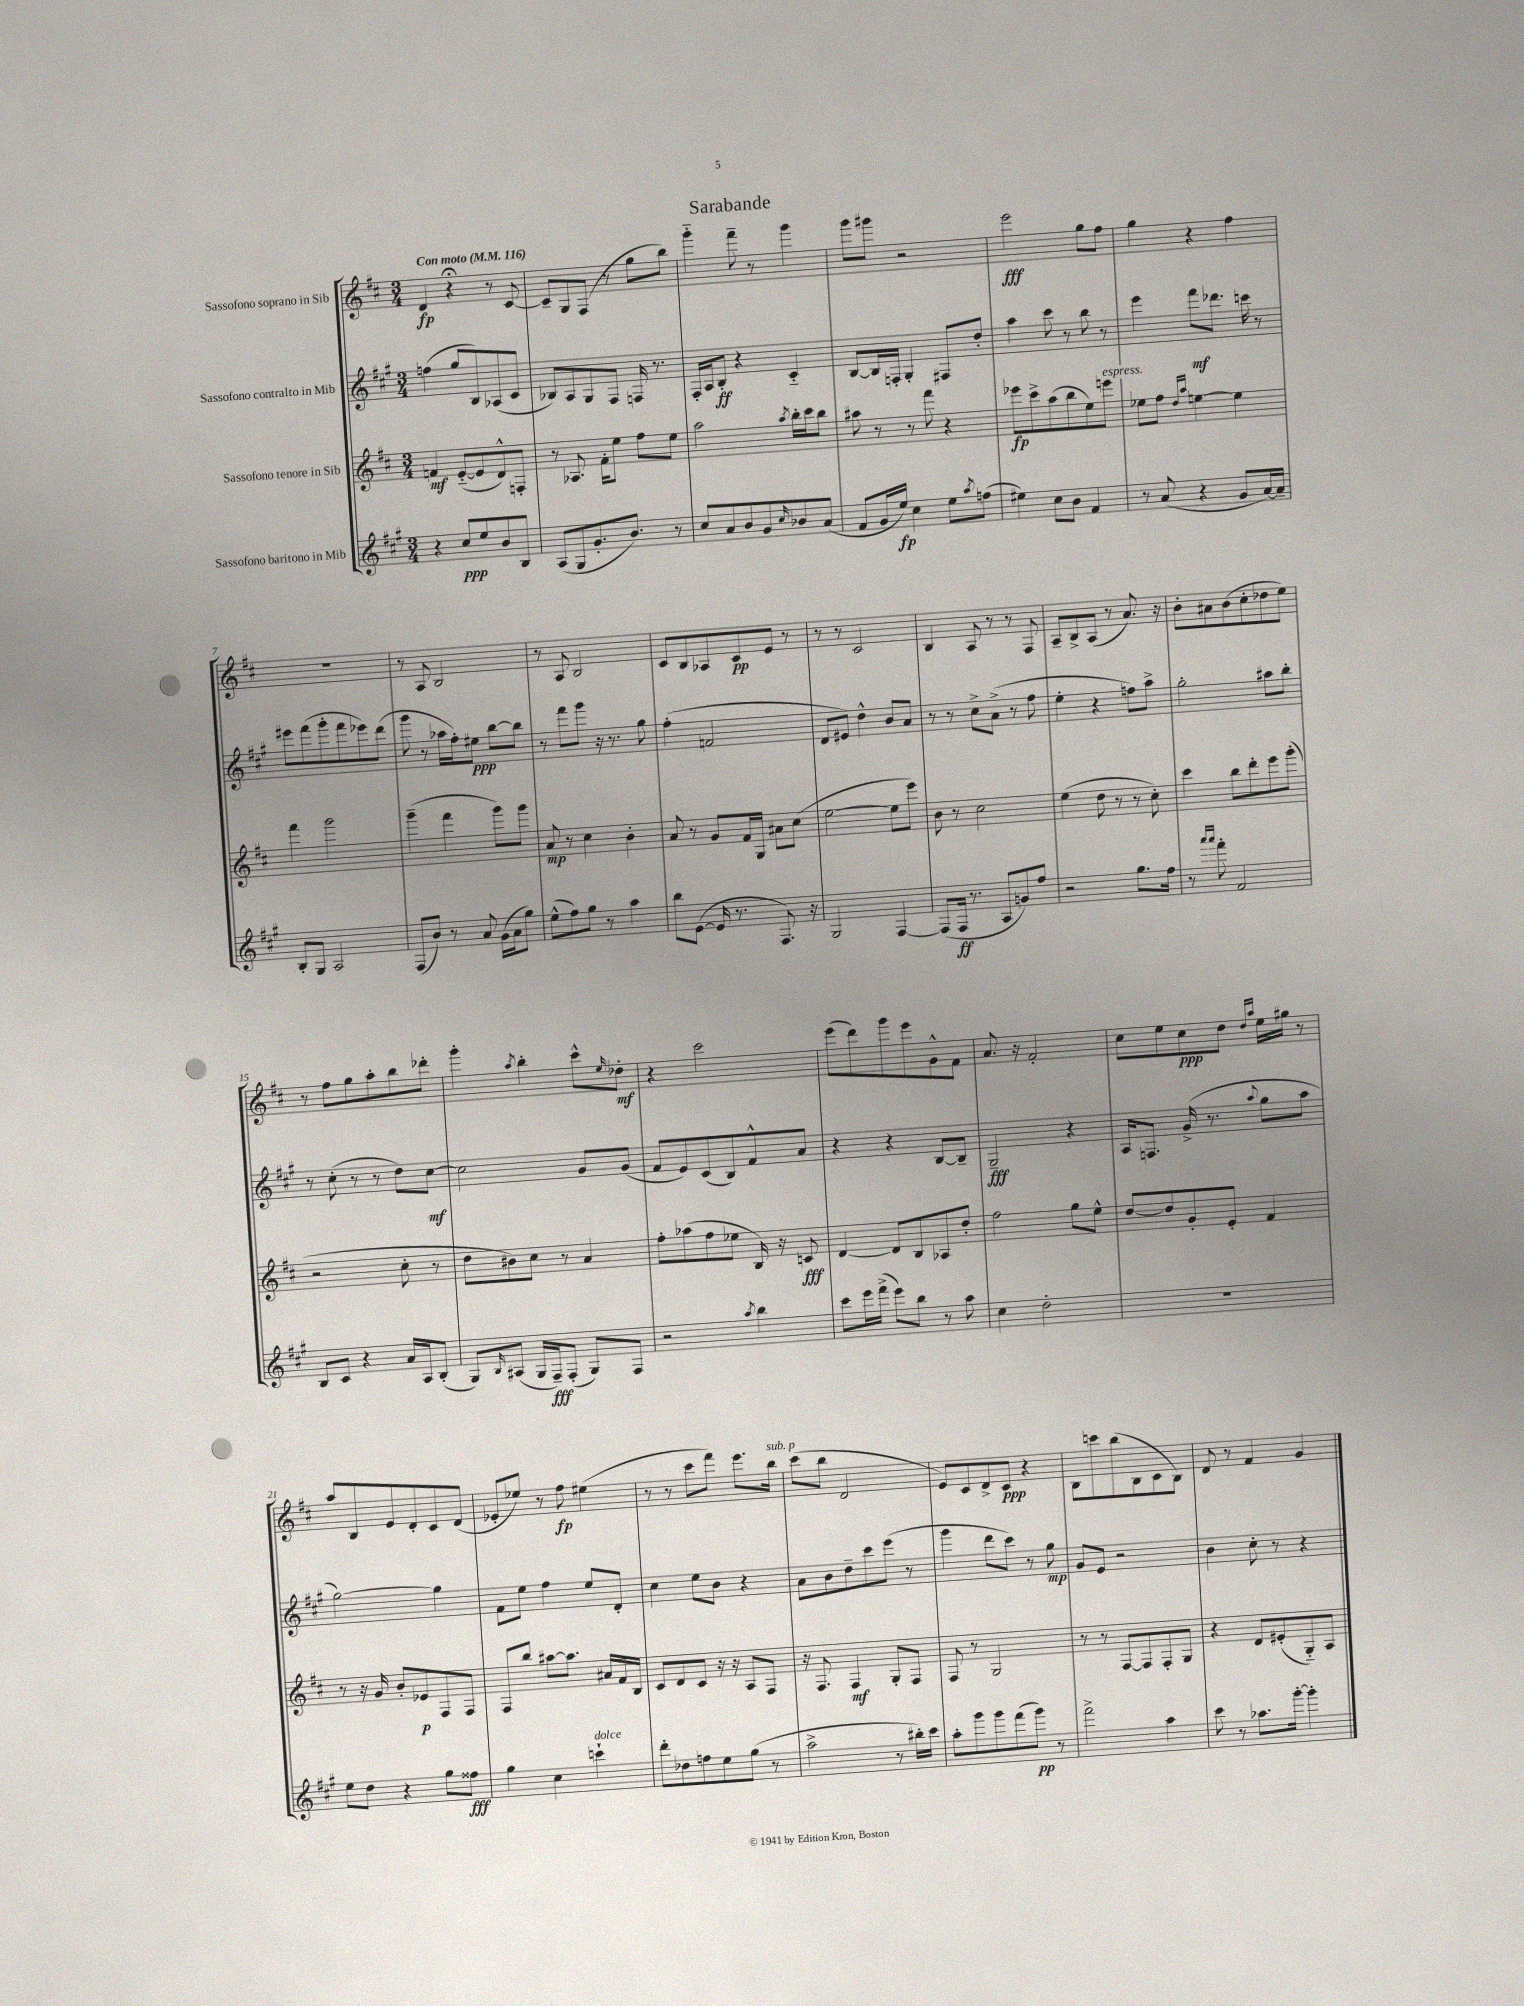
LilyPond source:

\header { title = "Sarabande" }
<<
\new StaffGroup <<
\new Staff = "s0" \with { instrumentName = "Sassofono soprano in Sib" } {
    \clef treble \key d \major \numericTimeSignature \time 3/4 \tempo "Con moto" 4 = 116
    d'4\fp r4\fermata r8 cis'8~ |
    cis'8-- g8 fis8( r8 g''8 b''8) |
    g'''4-_ fis'''8-- r8 g'''4 |
    g'''8 gis'''8 r2 |
    e'''2\fff g''8 fis''8 |
    g''4 r4 fis''4 |
    R2. |
    r8 a8 b2 |
    r8 a8 b2 |
    cis'8 b8 aes8 cis'8\pp e'8 r8 |
    r8 r8 cis'2 |
    b4 a8 r8 r8 fis8 |
    a8-- b8-> a8( r8 a'8.) r16 |
    b'8-. ais'8 b'8( cis''8-. des''8 e''8) |
    r8 fis''8 g''8 a''8-. b''8 des'''8-. |
    g'''4-. \acciaccatura { a''8 } b''4-. cis'''8-^ \grace { e''16 } des''8-.\mf |
    r4 cis'''2 |
    e'''8( d'''8) g'''8 e'''8 g'8-^ fis'8 |
    a'8. r16 fis'2-. |
    cis''8 e''8 cis''8\ppp d''8 \grace { d''16 a''16 } e''16 gis''16 r8 |
    a''8 b8 e'8 d'8-. cis'8 d'8( |
    ees'8-. ees''8) r8 fis''8\fp eis''4( |
    r8 r8 cis'''8 fis'''8) e'''8. b''16^\markup { \italic "sub. p" } |
    cis'''8( b''8 d'2 |
    e'8) cis'8 d'8-> cis'8\ppp r4 |
    b8 c'''8 b''8( b8 cis'8 b8) |
    d'8 r8 fis'4 g'4 \bar "|." |
}
\new Staff = "s1" \with { instrumentName = "Sassofono contralto in Mib" } {
    \clef treble \key a \major \numericTimeSignature \time 3/4
    f''4( gis''8 b8) aes8( cis'8 |
    bes8) a8 gis8 fis8 f16 r8. |
    fis16-. a16 b8-.\ff r4 cis'4-_ |
    b8~ b16 f16-. gis4-. fis8 d''8-. |
    a''4 cis'''8 r8 b''8 r8 |
    e'''4 fis'''8\mf des'''8. c'''16 r8 |
    eis'''8 fis'''8( gis'''8-. fis'''8 ees'''8) d'''8( |
    gis'''8 r8 aes''16 fis''16-.) eis''8\ppp b''8~ b''8 |
    r8 fis'''8 gis'''8 r16 r8. gis''8 |
    fis''4-.( f'2 |
    d'8 eis'8) d''4-^ b'8 a'8 |
    r8 r8 cis''8-> a'8->( r8 fis''8 |
    e''4-. r4 f''8) a''8-> |
    gis''2-. ais''8 b''8-. |
    r8 cis''8-.( r8 r8 d''8) cis''8~\mf |
    cis''2 gis'8 gis'8( |
    fis'8 e'8) cis'8( b8) fis'8-^ a'8 |
    r4 r4 b8~ b8-- |
    gis2--\fff r4 |
    a16 f8. gis'16->( r8. \appoggiatura { a''8 } gis''8 a''8 |
    gis''2~) gis''4 |
    fis'8 e''8 fis''4 e''8 d'8-. |
    cis''4 e''8 b'8 r4 |
    a'8 b'8 d''8-- cis'''8 e'''8( r8 |
    gis'''4 d'''8 cis'''8) r8 gis''8\mp |
    gis'8 e'8 r2 |
    b'4 cis''8-. r8 r4 \bar "|." |
}
\new Staff = "s2" \with { instrumentName = "Sassofono tenore in Sib" } {
    \clef treble \key d \major \numericTimeSignature \time 3/4
    f'4\mf e'8~-_( e'8 d'8-^) f8-. |
    r8 aes8. fis'16-. e''8 fis''8 e''8 |
    a''2 \acciaccatura { a''8 } b''16-. cis'''16 b''8 |
    ais''8 r8 r8 fis'''8 r4 |
    ees'''8\fp cis'''8-> a''8( b''8 e''8) e'''8^\markup { \italic "espress." } |
    ees''8 fis''8 \grace { d''16 a''16 } e''4~ e''4 |
    fis'''4 g'''2 |
    g'''4--( fis'''4 g'''8) g'''8 |
    a'8\mp r8 cis''4 b'4-. |
    a'8 r8 g'8 fis'16 g16 ais'8 cis''8( |
    e''2~ e''8 e'''8) |
    b'8 r8 cis''2 |
    e''4( d''8 r8 r8 cis''8-.) |
    cis'''4 b''8 d'''8-. e'''8 g'''8-.( |
    r2 cis''8-. r8 |
    d''8 bis'8) cis''8 r8 a'4 |
    fis''8-. aes''8( fis''8 ees''8 b16) r16 c'8\fff |
    d'4~ d'8 b8 aes8 d''8-. |
    fis''2 g''8 e''8-^ |
    d''8~ d''8 g'8-. e'8-. fis'4 |
    r8 r16 g'16 b'8-. ees'8\p fis8 fis8 |
    fis8 b''8 ais''8~ ais''8. ais'16 fis'16 b16 |
    cis'8 d'8 cis'8 r16 r16 a8 fis8 |
    r16 fis8. fis4\mf g8-. fis8 |
    fis8 r8 g2 |
    r8 r8 fis8~ fis8 fis8-. g8 |
    r4 d'8 eis'8-.( g8-_) a8 \bar "|." |
}
\new Staff = "s3" \with { instrumentName = "Sassofono baritono in Mib" } {
    \clef treble \key a \major \numericTimeSignature \time 3/4
    r4 cis''8\ppp e''8 b'8 b8 |
    a8( gis8 gis'8.-. b'8.) r8 |
    cis''8 a'8 b'8 gis'8 \grace { cis''16 } bes'8 a'8( |
    fis'8 gis'16 e''16\fp) cis''4 e''8 \acciaccatura { a''8 } f''8( |
    eis''4) cis''8 b'8 fis'4 |
    r8 a'8( r4 gis'8 a'16~) a'16-- |
    b8-. gis8 a2 |
    fis8( b'8) r8 a'8 gis'16( a'16 gis''8) |
    e''8-^( fis''8) gis''8 r8 a''4 |
    b''8 e'8~( e'16 r8. fis8.) r16 |
    gis2 fis4~ |
    fis8( fis16\ff r8. a8 g'8) fis''8 |
    r2 gis''8. fis''16 |
    r8 \grace { a'''16 a'''16 } fis'''8-. fis'2 |
    b8 cis'8 r4 a'16 a16 b8-.( |
    gis8) \grace { b16 } ais8( gis16 fis16--\fff) fis8-.( gis8) fis8 |
    r2 \acciaccatura { a''8 } b''4 |
    cis'''8 e'''16 fis'''16->( e'''8) b''8 r8 a''8 |
    cis''4 d''2-. |
    R2. |
    e''8 d''8 r4 gis''8 fisis''8\fff |
    gis''4 cis''4 c'''4-!^\markup { \italic "dolce" } |
    d'''8-. des''8 f''8 e''8 gis''8( r8 |
    a''2-> r8 bis''16-.) cis'''16 |
    a''8-. gis'''8 gis'''8 fis'''8( gis'''8\pp) r8 |
    fis'''2-> a''4 |
    cis'''8 r8 aes''8. gis'''16~-. gis'''4-. \bar "|." |
}
>>
>>
